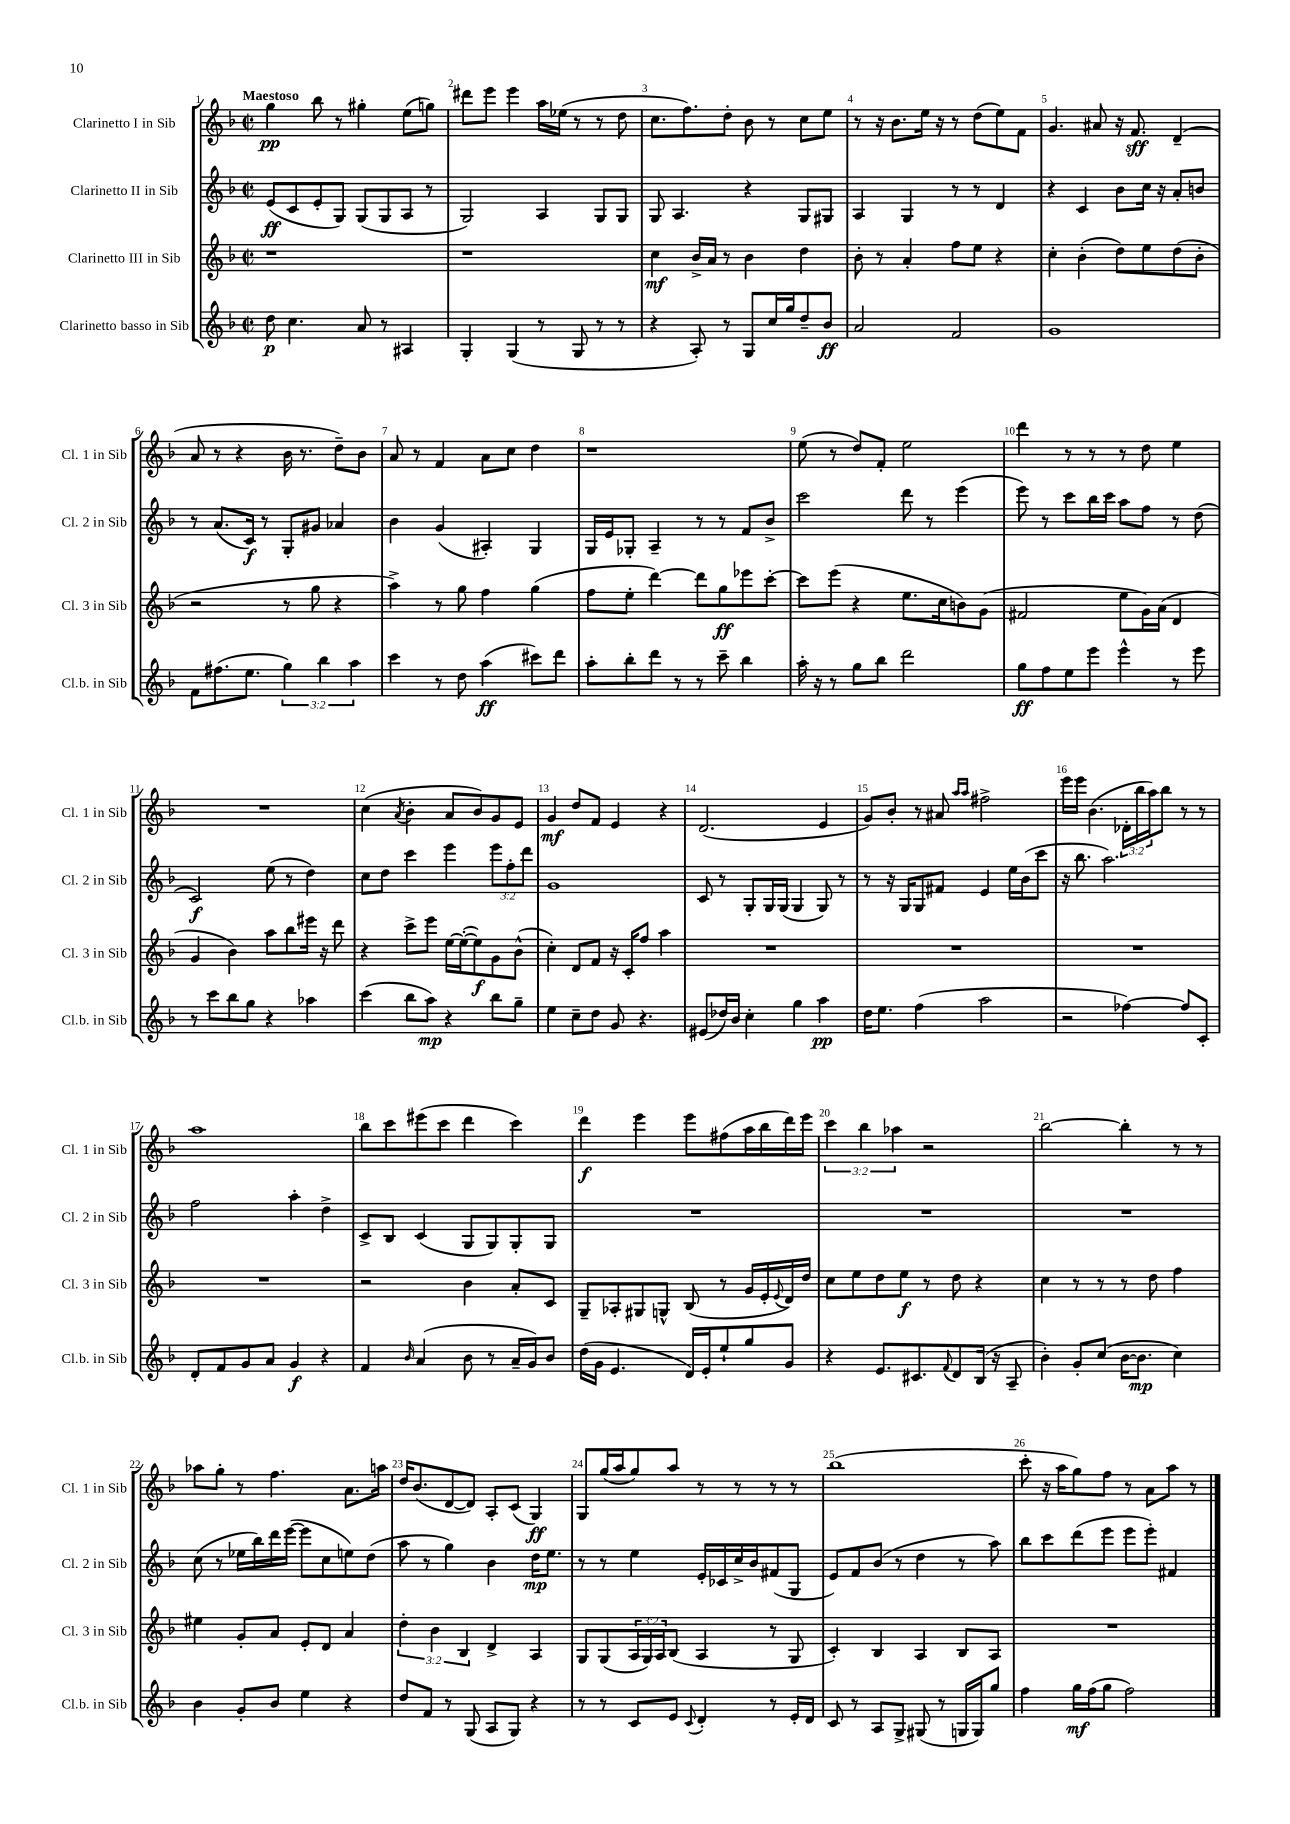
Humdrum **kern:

**kern	**dynam	**kern	**dynam	**kern	**dynam	**kern	**dynam
*part4	*part4	*part3	*part3	*part2	*part2	*part1	*part1
*staff4	*staff4	*staff3	*staff3	*staff2	*staff2	*staff1	*staff1
*I"Clarinetto basso in Sib	*	*I"Clarinetto III in Sib	*	*I"Clarinetto II in Sib	*	*I"Clarinetto I in Sib	*
*I'Cl.b. in Sib	*	*I'Cl. 3 in Sib	*	*I'Cl. 2 in Sib	*	*I'Cl. 1 in Sib	*
*clefG2	*	*clefG2	*	*clefG2	*	*clefG2	*
*k[b-]	*	*k[b-]	*	*k[b-]	*	*k[b-]	*
*M2/2	*	*M2/2	*	*M2/2	*	*M2/2	*
*met(c|)	*	*met(c|)	*	*met(c|)	*	*met(c|)	*
=1	=1	=1	=1	=1	=1	=1	=1
!	!	!	!	!	!	!LO:TX:a:B:t=Maestoso	!
8dd\	p	1r	.	(8e/L	ff	4gg\	pp
4.cc\	.	.	.	8c/	.	.	.
.	.	.	.	8e'/	.	8bb-\	.
.	.	.	.	8G/J)	.	8r	.
8a/	.	.	.	(8G/L	.	4gg#X'\	.
8r	.	.	.	8G/	.	.	.
4A#X/	.	.	.	8A/J	.	(8ee\L	.
.	.	.	.	8r	.	8ggn\J)	.
=2	=2	=2	=2	=2	=2	=2	=2
4G'/	.	1r	.	2G/)	.	8ddd#X\L	.
.	.	.	.	.	.	8eee\J	.
(4G/	.	.	.	.	.	4eee\	.
8r	.	.	.	4A/	.	16aa\LL	.
.	.	.	.	.	.	(16ee-X\JJ	.
8G/	.	.	.	.	.	8r	.
8r	.	.	.	8G/L	.	8r	.
8r	.	.	.	8G/J	.	8dd\	.
=3	=3	=3	=3	=3	=3	=3	=3
4r	.	4cc\	mf	8G/	.	8.cc\L	.
.	.	.	.	4.A/	.	.	.
.	.	.	.	.	.	8.ff\)	.
8A'/)	.	16b-^/LL	.	.	.	.	.
.	.	16a/JJ	.	.	.	.	.
8r	.	8r	.	.	.	8dd'\J	.
8G/L	.	4b-\	.	4r	.	8b-\	.
16cc/L	.	.	.	.	.	8r	.
16gg/J	.	.	.	.	.	.	.
8dd~/	.	4dd\	.	8G/L	.	8cc\L	.
8b-/J	ff	.	.	8G#X/J	.	8ee\J	.
=4	=4	=4	=4	=4	=4	=4	=4
2a/	.	8b-'\	.	4A/	.	8r	.
.	.	8r	.	.	.	16r	.
.	.	.	.	.	.	8.b-\L	.
.	.	4a'/	.	4G/	.	.	.
.	.	.	.	.	.	16ee\Jk	.
.	.	.	.	.	.	16r	.
2f/	.	8ff\L	.	8r	.	8r	.
.	.	8ee\J	.	8r	.	(8dd\L	.
.	.	4r	.	4d/	.	8ee\)	.
.	.	.	.	.	.	8f\J	.
=5	=5	=5	=5	=5	=5	=5	=5
1g	.	4cc'\	.	4r	.	4.g/	.
.	.	(4b-'\	.	4c/	.	.	.
.	.	.	.	.	.	8a#X/	.
.	.	8dd\L)	.	8b-\L	.	16r	.
.	.	.	.	.	.	8.f/	sff
.	.	8ee\	.	16cc\Jk	.	.	.
.	.	.	.	16r	.	.	.
.	.	(8dd\	.	8a'/L	.	(4d~/	.
.	.	8b-'\J	.	8bn/J	.	.	.
!!LO:LB:g=z
=6	=6	=6	=6	=6	=6	=6	=6
8f\L	.	2r	.	8r	.	8a/	.
(8.ff#X\	.	.	.	(8.a/L	.	8r	.
.	.	.	.	.	.	4r	.
8.ee\J	.	.	.	16c/Jk)	f	.	.
.	.	.	.	8r	.	.	.
6gg\)	.	8r	.	8G'/L	.	16b-\	.
.	.	.	.	.	.	8.r	.
.	.	8gg\	.	8g#X/J	.	.	.
6bb-\	.	.	.	.	.	.	.
.	.	4r	.	4a-X/	.	8dd~\L)	.
6aa\	.	.	.	.	.	.	.
.	.	.	.	.	.	8b-\J	.
=7	=7	=7	=7	=7	=7	=7	=7
4ccc\	.	4aa^\)	.	4b-\	.	8a/	.
.	.	.	.	.	.	8r	.
8r	.	8r	.	(4g/	.	4f/	.
8dd\	.	8gg\	.	.	.	.	.
(4aa\	ff	4ff\	.	4A#X'/)	.	8a\L	.
.	.	.	.	.	.	8cc\J	.
8ccc#X\L)	.	(4gg\	.	4G/	.	4dd\	.
8ddd\J	.	.	.	.	.	.	.
=8	=8	=8	=8	=8	=8	=8	=8
8aa'\L	.	8ff\L	.	16G/LL	.	1r	.
.	.	.	.	16e/J	.	.	.
8bb-'\	.	8ee'\J	.	8G-X'/J	.	.	.
8ddd\J	.	[4ddd\)	.	4A~/	.	.	.
8r	.	.	.	.	.	.	.
8r	.	8ddd\L]	.	8r	.	.	.
8ccc~\	.	8gg\	ff	8r	.	.	.
4bb-\	.	8eee-X\	.	8f/L	.	.	.
.	.	[8ccc'\J	.	8b-^/J	.	.	.
=9	=9	=9	=9	=9	=9	=9	=9
16aa'\	.	8ccc\L]	.	2ccc\	.	(8ee\	.
16r	.	.	.	.	.	.	.
8r	.	(8eee\J	.	.	.	8r	.
8gg\L	.	4r	.	.	.	8dd/L)	.
8bb-\J	.	.	.	.	.	8f'/J	.
2ddd\	.	8.ee\L	.	8ddd\	.	2ee\	.
.	.	.	.	8r	.	.	.
.	.	16cc\k	.	.	.	.	.
.	.	8bn\)	.	(4eee\	.	.	.
.	.	(8g\J	.	.	.	.	.
=10	=10	=10	=10	=10	=10	=10	=10
8gg\L	ff	2f#X/	.	8eee\)	.	4ddd\	.
8ff\	.	.	.	8r	.	.	.
8ee\	.	.	.	8ccc\L	.	8r	.
8eee\J	.	.	.	16bb-\L	.	8r	.
.	.	.	.	16ccc\JJ	.	.	.
4eee^^\	.	8ee\L	.	8aa\L	.	8r	.
.	.	16g\L)	.	8ff\J	.	8dd\	.
.	.	(16a\JJ	.	.	.	.	.
8r	.	4d/	.	8r	.	4ee\	.
8eee\	.	.	.	(8dd\	.	.	.
!!LO:LB:g=z
=11	=11	=11	=11	=11	=11	=11	=11
8r	.	4g/	.	2c/)	f	1r	.
8ccc\L	.	.	.	.	.	.	.
8bb-\	.	4b-\)	.	.	.	.	.
8gg\J	.	.	.	.	.	.	.
4r	.	8aa\L	.	(8ee\	.	.	.
.	.	8bb-\	.	8r	.	.	.
4aa-X\	.	16eee#X\Jk	.	4dd\)	.	.	.
.	.	16r	.	.	.	.	.
.	.	8ddd\	.	.	.	.	.
=12	=12	=12	=12	=12	=12	=12	=12
(4ccc\	.	4r	.	8cc\L	.	(4cc\	.
.	.	.	.	8dd\J	.	.	.
.	.	.	.	.	.	8qa/	.
8bb-\L	.	8ccc^\L	.	4ccc\	.	4b-'\	.
8aa\J)	mp	8eee\J	.	.	.	.	.
4r	.	[16ee\LL	.	4eee\	.	8a/L	.
.	.	(16ee'\J_	.	.	.	.	.
.	.	8ee\])	f	.	.	8b-/)	.
8bb-\L	.	8g\	.	12eee\L	.	8g/	.
.	.	.	.	12ff'\	.	.	.
8gg~\J	.	(8b-^^\J	.	.	.	8e/J	.
.	.	.	.	12ddd\J	.	.	.
=13	=13	=13	=13	=13	=13	=13	=13
4ee\	.	4cc'\)	.	1g	.	4g/	mf
8cc~\L	.	8d/L	.	.	.	8dd/L	.
8dd\J	.	8f/J	.	.	.	8f/J	.
8g/	.	16r	.	.	.	4e/	.
.	.	16c'/KL	.	.	.	.	.
4.r	.	8ff/J	.	.	.	.	.
.	.	4aa\	.	.	.	4r	.
=14	=14	=14	=14	=14	=14	=14	=14
(8e#X/L	.	1r	.	8c/	.	(2.d/	.
16dd-X/L)	.	.	.	8r	.	.	.
16b-/JJ	.	.	.	.	.	.	.
4cc'\	.	.	.	8G'/L	.	.	.
.	.	.	.	16G/L	.	.	.
.	.	.	.	(16G/JJ	.	.	.
4gg\	.	.	.	4G/	.	.	.
4aa\	pp	.	.	8G/)	.	4e/	.
.	.	.	.	8r	.	.	.
=15	=15	=15	=15	=15	=15	=15	=15
16dd\KL	.	1r	.	8r	.	8g/L)	.
8.ee\J	.	.	.	.	.	.	.
.	.	.	.	16r	.	8b-'/J	.
.	.	.	.	16G/KL	.	.	.
(4ff\	.	.	.	8G/	.	8r	.
.	.	.	.	8f#X/J	.	8a#X/	.
.	.	.	.	.	.	16qqaa/LL	.
.	.	.	.	.	.	16qqaa/JJ	.
2aa\	.	.	.	4e/	.	2ff#X^\	.
.	.	.	.	16ee\LL	.	.	.
.	.	.	.	(16b-\J	.	.	.
.	.	.	.	8ccc\J	.	.	.
=16	=16	=16	=16	=16	=16	=16	=16
2r	.	1r	.	16r	.	16eee\LL	.
.	.	.	.	8.bb-\	.	16eee\JJ	.
.	.	.	.	.	.	(4.b-\	.
.	.	.	.	2.aa\)	.	.	.
[4ff-X\)	.	.	.	.	.	24d-X'\LL	.
.	.	.	.	.	.	24bb-\	.
.	.	.	.	.	.	24aa\J)	.
.	.	.	.	.	.	8bb-\J	.
8ff-/L]	.	.	.	.	.	8r	.
8c'/J	.	.	.	.	.	8r	.
!!LO:LB:g=z
=17	=17	=17	=17	=17	=17	=17	=17
8d'/L	.	1r	.	2ff\	.	1aa	.
8f/	.	.	.	.	.	.	.
8g/	.	.	.	.	.	.	.
8a/J	.	.	.	.	.	.	.
4g/	f	.	.	4aa'\	.	.	.
4r	.	.	.	4dd^\	.	.	.
=18	=18	=18	=18	=18	=18	=18	=18
4f/	.	2r	.	8c^/L	.	8bb-\L	.
.	.	.	.	8B-/J	.	8ccc\	.
16qqb-/	.	.	.	.	.	.	.
(4a/	.	.	.	(4c/	.	(8eee#X\	.
.	.	.	.	.	.	8ccc\J	.
8b-\	.	4b-\	.	8G/L	.	4ddd\	.
8r	.	.	.	8G/)	.	.	.
16a~/LL	.	8a'/L	.	8G'/	.	4ccc\)	.
16g/J)	.	.	.	.	.	.	.
8b-/J	.	8c/J	.	8G/J	.	.	.
=19	=19	=19	=19	=19	=19	=19	=19
(16dd\LL	.	8G~/L	.	1r	.	4ddd\	f
16g\JJ	.	.	.	.	.	.	.
4.e/	.	8A-X'/	.	.	.	.	.
.	.	8G#X/	.	.	.	4eee\	.
.	.	8Gn^^/J	.	.	.	.	.
16d/LL)	.	(8B-/	.	.	.	8eee\L	.
16e'/J	.	.	.	.	.	.	.
8ee`/	.	8r	.	.	.	(8ff#X\	.
8gg/	.	16g/LL	.	.	.	16aa\L	.
.	.	16e'/	.	.	.	16bb-\	.
.	.	8qqe/	.	.	.	.	.
8g/J	.	16d/)	.	.	.	16ddd\)	.
.	.	16dd/JJ	.	.	.	16eee\JJ	.
=20	=20	=20	=20	=20	=20	=20	=20
4r	.	8cc\L	.	1r	.	6ccc\	.
.	.	8ee\	.	.	.	.	.
.	.	.	.	.	.	6bb-\	.
8.e/L	.	8dd\	.	.	.	.	.
.	.	.	.	.	.	6aa-X\	.
.	.	8ee\J	f	.	.	.	.
8.c#X/	.	.	.	.	.	.	.
.	.	8r	.	.	.	2r	.
8qqf/	.	.	.	.	.	.	.
8d/	.	8dd\	.	.	.	.	.
(16B-/Jk	.	4r	.	.	.	.	.
16r	.	.	.	.	.	.	.
8A~/	.	.	.	.	.	.	.
=21	=21	=21	=21	=21	=21	=21	=21
4b-'\)	.	4cc\	.	1r	.	[2bb-\	.
8g'/L	.	8r	.	.	.	.	.
(8cc/J	.	8r	.	.	.	.	.
[16b-\KL	.	8r	.	.	.	4bb-'\]	.
8.b-\J]	mp	.	.	.	.	.	.
.	.	8dd\	.	.	.	.	.
4cc\)	.	4ff\	.	.	.	8r	.
.	.	.	.	.	.	8r	.
!!LO:LB:g=z
=22	=22	=22	=22	=22	=22	=22	=22
4b-\	.	4ee#X\	.	(8cc\	.	8aa-X\L	.
.	.	.	.	8r	.	8gg'\J	.
8g'/L	.	8g'/L	.	16ee-X\LL	.	8r	.
.	.	.	.	16bb-\)	.	.	.
8b-/J	.	8a/J	.	16ddd\	.	4.ff\	.
.	.	.	.	([16eee\JJ	.	.	.
4ee\	.	8e'/L	.	8eee\L]	.	.	.
.	.	8d/J	.	8cc\	.	.	.
4r	.	4a/	.	8een\)	.	8.a\L	.
.	.	.	.	(8dd\J	.	.	.
.	.	.	.	.	.	16aan\Jk	.
=23	=23	=23	=23	=23	=23	=23	=23
8dd/L	.	6dd'\	.	8aa\	.	16dd/KL	.
.	.	.	.	.	.	(8.b-/	.
8f/J	.	.	.	8r	.	.	.
.	.	6b-\	.	.	.	.	.
8r	.	.	.	4gg\)	.	[8d/	.
.	.	6B-/	.	.	.	.	.
(8G/	.	.	.	.	.	8d/J])	.
8A/L	.	4d^/	.	4b-\	.	8A'/L	.
8G/J)	.	.	.	.	.	(8c/J	.
4r	.	4A/	.	16dd\KL	mp	4G/)	ff
.	.	.	.	8.ee\J	.	.	.
=24	=24	=24	=24	=24	=24	=24	=24
8r	.	8G/L	.	8r	.	8G/L	.
8r	.	(8G/	.	8r	.	(16gg/L	.
.	.	.	.	.	.	16aa/J	.
8c/L	.	24A/L	.	4ee\	.	8gg/)	.
.	.	24G/)	.	.	.	.	.
.	.	24A/J	.	.	.	.	.
8e/J	.	(8B-/J	.	.	.	8aa/J	.
8qqc/	.	.	.	.	.	.	.
4d'/	.	4A/	.	16e'/LL	.	8r	.
.	.	.	.	16c-X/	.	.	.
.	.	.	.	16cc^/	.	8r	.
.	.	.	.	16b-/J	.	.	.
8r	.	8r	.	(8f#X/	.	8r	.
16e'/LL	.	8G/	.	8G/J	.	8r	.
16d/JJ	.	.	.	.	.	.	.
=25	=25	=25	=25	=25	=25	=25	=25
8c/	.	4c'/)	.	8e/L)	.	(1bb-	.
8r	.	.	.	8f/	.	.	.
8A/L	.	4B-/	.	(8b-/J	.	.	.
8G^/J	.	.	.	8r	.	.	.
(8G#X/	.	4A/	.	4dd\	.	.	.
8r	.	.	.	.	.	.	.
16Gn/LL	.	8B-/L	.	8r	.	.	.
16G/J)	.	.	.	.	.	.	.
8gg/J	.	8A/J	.	8aa\)	.	.	.
=26	=26	=26	=26	=26	=26	=26	=26
4ff\	.	1r	.	8bb-\L	.	8ccc'\	.
.	.	.	.	8ccc\	.	16r	.
.	.	.	.	.	.	16aa\KL	.
16gg\LL	mf	.	.	(8ddd\	.	8gg\)	.
(16ff\J	.	.	.	.	.	.	.
8gg\J	.	.	.	8eee\J	.	8ff\J	.
2ff\)	.	.	.	8eee\L	.	8r	.
.	.	.	.	8eee'\J)	.	8a\L	.
.	.	.	.	4f#X/	.	8aa\J	.
.	.	.	.	.	.	8r	.
==	==	==	==	==	==	==	==
*-	*-	*-	*-	*-	*-	*-	*-
